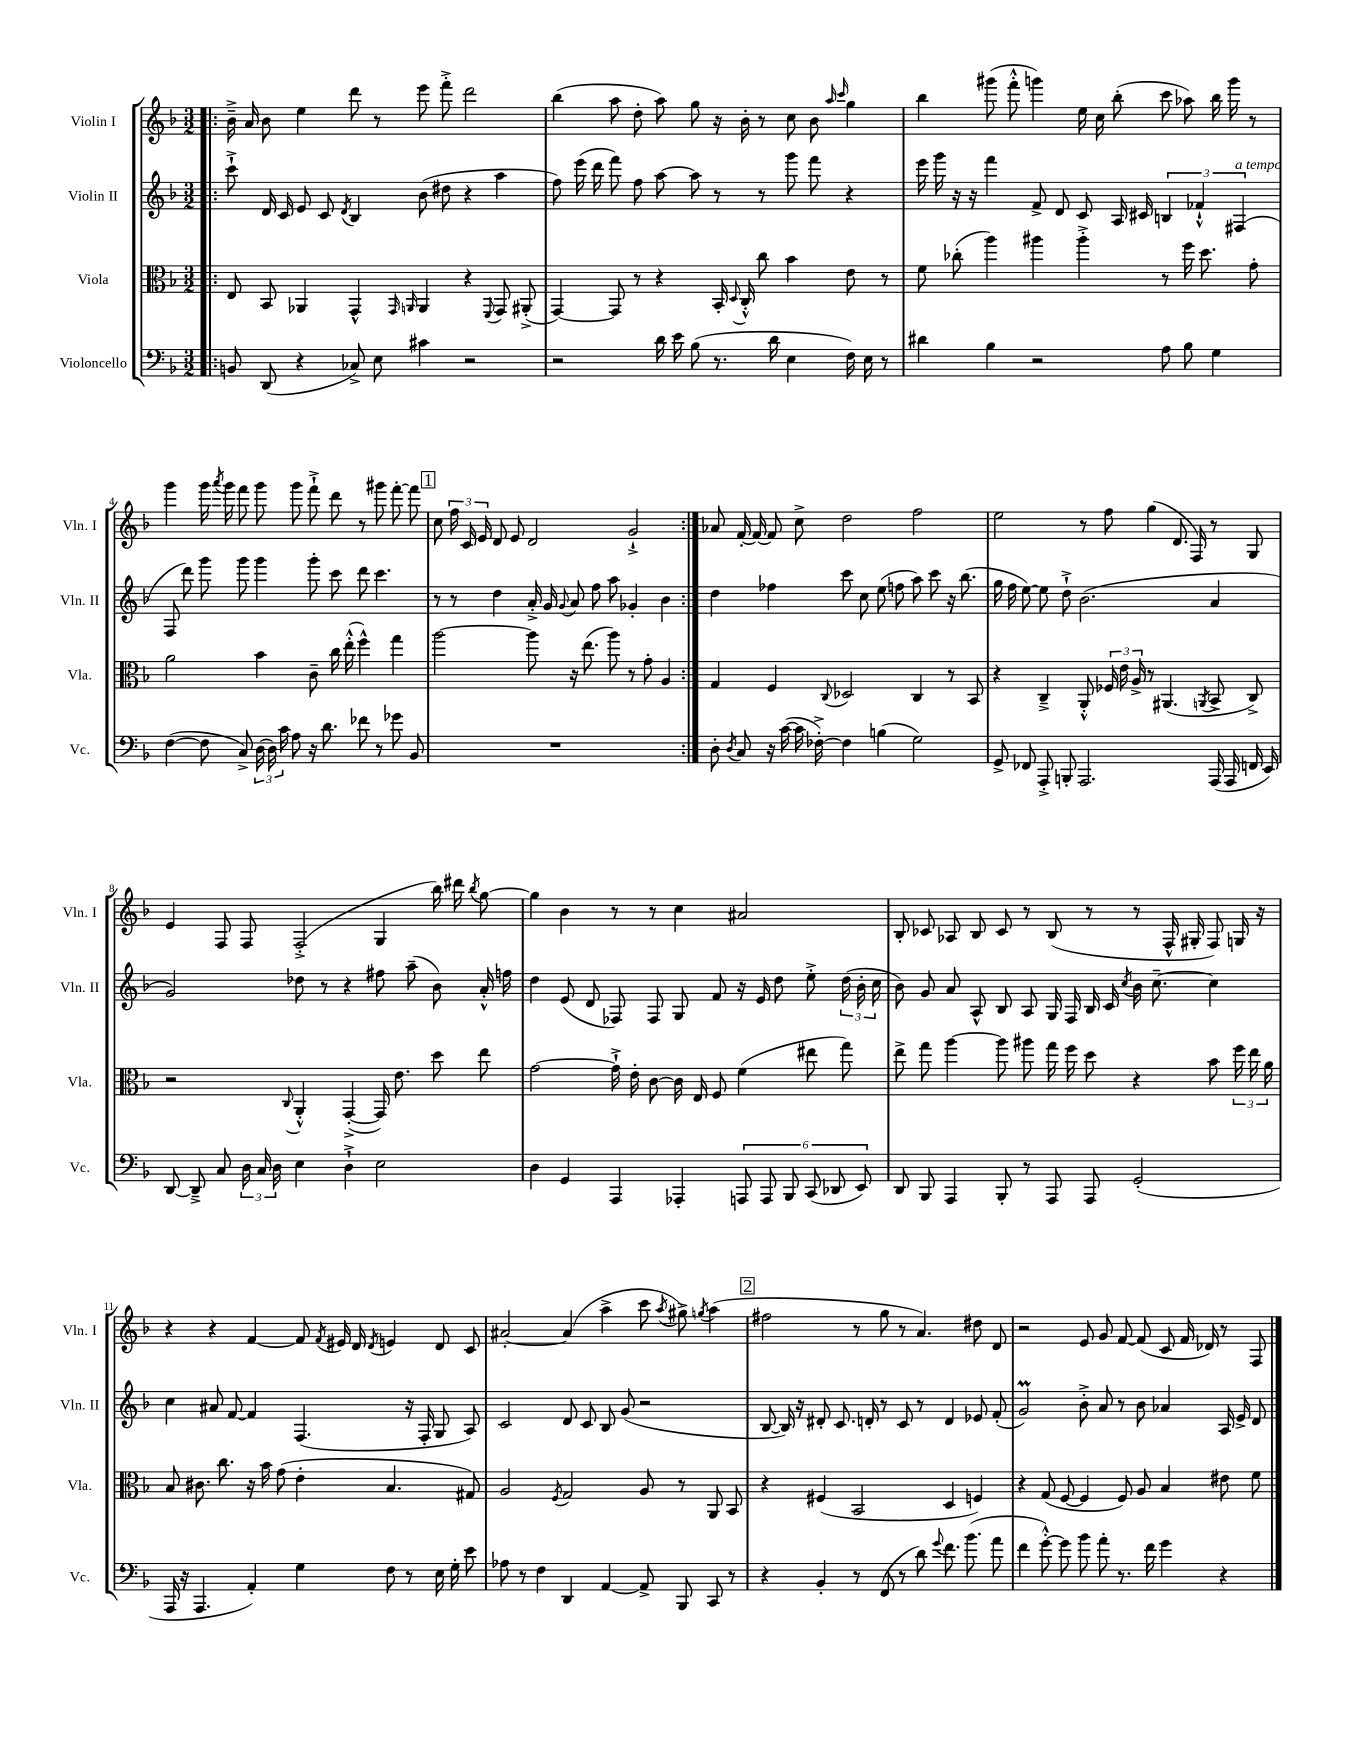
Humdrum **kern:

**kern	**kern	**kern	**kern
*staff4	*staff3	*staff2	*staff1
*clefF4	*clefC3	*clefG2	*clefG2
*k[b-]	*k[b-]	*k[b-]	*k[b-]
*M3/2	*M3/2	*M3/2	*M3/2
=!|:	=!|:	=!|:	=!|:
8BB/	8E/	8ccc`^\	16b-~^\
.	.	.	16a/
(8DD/	8BB-/	16d/	8b-\
.	.	16c/	.
4r	4AA-/	8e/	4ee\
.	.	8c/	.
.	.	8qd/	.
8C-^/)	4GG^^/	4B-/	8ddd\
8E\	.	.	8r
.	16qqGG/	.	.
.	16qqAA/	.	.
4c#\	4AA/	(8b-\	8eee\
.	.	8dd#\	8fff'^\
2r	4r	4r	2ddd\
.	8qqFF/	.	.
.	8GG/	4aa\	.
.	(8AA#'^/	.	.
=	=	=	=
2r	[4GG/)	8ff\)	(4bb-\
.	.	(16eee\	.
.	.	16ddd\	.
.	8GG/]	8fff\)	8aa\
.	8r	8ff\	8dd'\
16d\	4r	[8aa\	8aa\)
16e\	.	.	.
(8B-\	.	8aa\]	8gg\
8.r	16BB-'/	8r	16r
.	8qqD/	.	.
.	16C'^^/	.	16b-'\
.	8cc\	8r	8r
16d\	.	.	.
4E\	4b-\	8ggg\	8cc\
.	.	8fff\	8b-\
.	.	.	16qqaa/
.	.	.	16qqccc/
16F\)	8e\	4r	4gg\
16E\	.	.	.
8r	8r	.	.
=	=	=	=
4d#\	8f\	16eee\	4bb-\
.	.	16ggg\	.
.	(8cc-'\	16r	.
.	.	16r	.
4B-\	4aa\)	4fff\	(8ggg#\
.	.	.	8fff'^^\
2r	4aa#\	8f^/	4ggg\)
.	.	8d/	.
.	4aa#'^\	8c/	16ee\
.	.	.	16cc\
.	.	16A/	(8bb-'\
.	.	16c#/	.
8A\	8r	6B/	8ccc\
8B-\	16ff\	.	8aa-\)
.	.	6f-`^^/	.
.	8.dd\	.	.
4G\	.	.	16bb-\
.	.	.	16ggg\
.	.	(6F#/	.
.	8g'\	.	8r
=	=	=	=
([4F\	2a\	8F/	4ggg\
.	.	8ddd\)	.
8F\]	.	8ggg\	16ggg\
.	.	.	8qaaa/
.	.	.	16ggg\
8C^/)	.	8ggg\	8fff\
(24D\	4b-\	4ggg\	8ggg\
24D\)	.	.	.
24c\	.	.	.
8A\	.	.	8ggg\
16r	8c~\	8ggg'\	8fff`^\
8.d\	.	.	.
.	16cc\	8ccc\	8ddd\
.	(16ee'^^\	.	.
8f-\	4ff^^\)	8ddd\	8r
8r	.	4.ccc\	8ggg#\
8g-\	4gg\	.	[8fff'\
8BB-/	.	.	8fff\]
=	=	=	=
1.r	[2aa\	8r	8cc\
.	.	8r	24ff\
.	.	.	24c/
.	.	.	24e/
.	.	4dd\	8d/
.	.	.	8e/
.	8aa\]	16a'^/	2d/
.	.	16g/	.
.	.	8qqg/	.
.	16r	8a/	.
.	(8.ee\	.	.
.	.	8ff\	.
.	8aa\)	8aa\	.
.	8r	4g-'/	2g`^/
.	8g'\	.	.
.	4A/	4b-\	.
=:|!	=:|!	=:|!	=:|!
8D'\	4G/	4dd\	8a-/
8qD/	.	.	.
8C/	.	.	[16f'/
.	.	.	16f/_
16r	4F/	4ff-\	8f/]
([16c\	.	.	.
16c\]	.	.	8cc^\
[16F-'^\)	.	.	.
.	8qqC/	.	.
4F-\]	2D-/	8ccc\	2dd\
.	.	8cc\	.
(4B\	.	(8ee\	.
.	.	8ff\	.
2G\)	4C/	8aa\)	2ff\
.	.	8ccc\	.
.	8r	16r	.
.	.	(8.bb-\	.
.	8BB-/	.	.
=	=	=	=
8GG^/	4r	16gg\	2ee\
.	.	16ff\	.
8FF-/	.	[8ee\)	.
8AAA'^/	4C~^/	8ee\]	.
8BBB'/	.	8dd`^\	.
2.AAA/	8AA'^^/	(2.b-\	8r
.	24F-/	.	8ff\
.	24e\	.	.
.	24A^/	.	.
.	8r	.	(4gg\
.	(4.AA#/	.	.
.	.	.	8.d/
.	.	.	16F/)
.	8qAA/	.	.
(16AAA/	8BB-^/	4a/	8r
16AAA/	.	.	.
16FF/	8C^/)	.	8G/
16EE/)	.	.	.
=	=	=	=
[8DD/	2r	2g/)	4e/
8DD~^/]	.	.	.
8C/	.	.	8F/
24D\	.	.	8F/
24C/	.	.	.
24D\	.	.	.
.	8qqC/	.	.
4E\	4AA'^^/	8dd-\	(2F'^/
.	.	8r	.
4D`^\	([4GG'^/	4r	.
2E\	16GG/])	8ff#\	4G/
.	8.e\	.	.
.	.	(8aa~\	.
.	8dd\	8b-\)	16bb-\)
.	.	.	16ddd#\
.	.	.	8qbb-/
.	8ee\	16a'^^/	[8gg\
.	.	16ff\	.
=	=	=	=
4D\	[2g\	4dd\	4gg\]
4GG/	.	(8e/	4b-\
.	.	8d/	.
4AAA/	16g`^\]	8F-/)	8r
.	16e'\	.	.
.	[8c\	8F-/	8r
4AAA-'/	16c\]	8G/	4cc\
.	16E/	.	.
.	8F/	8f/	.
12AAA/	(4f\	16r	2a#/
.	.	16e/	.
12AAA/	.	.	.
.	.	8dd\	.
12BBB-/	.	.	.
(12CC/	8ee#\	8ee'^\	.
12DD-/	.	.	.
.	8gg\)	(24dd\	.
12EE/)	.	24b-'\	.
.	.	24cc\	.
=	=	=	=
8DD/	8ee^\	8b-\)	8B-'/
8BBB-/	8gg\	8g/	8c-/
4AAA/	[4aa\	8a/	8A-/
.	.	8A^^/	8B-/
8BBB-'/	8aa\]	8B-/	8c-/
8r	8aa#\	8A/	8r
8AAA/	16gg\	16G/	(8B-/
.	16ff\	16F/	.
8AAA/	8dd\	16B-/	8r
.	.	16c/	.
.	.	8qcc/	.
(2GG'/	4r	16b-\	8r
.	.	[8.cc~\	.
.	.	.	16F^^/
.	.	.	16G#'/
.	8b-\	4cc\]	8F/)
.	24ff\	.	16G/
.	24ee\	.	.
.	.	.	16r
.	24a\	.	.
=	=	=	=
16AAA/	8B-/	4cc\	4r
16r	.	.	.
4.AAA/	8.c#\	.	.
.	.	8a#/	4r
.	8.cc\	.	.
.	.	[8f/	.
4AA'/)	16r	4f/]	[4f/
.	16b-\	.	.
.	(8g\	.	.
4G\	4e'\	(4.F/	8f/]
.	.	.	8qf/
.	.	.	16e#/
.	.	.	16d/
.	.	.	8qd/
8F\	4.B-/	.	4e/
8r	.	16r	.
.	.	16F'/	.
16E\	.	8G/	8d/
16G'\	.	.	.
8e\	8G#/)	8A/)	8c/
=	=	=	=
8A-\	2A/	2c/	[2a#'/
8r	.	.	.
4F\	.	.	.
.	8qF/	.	.
4DD/	2G/	8d/	(4a#/]
.	.	8c/	.
[4AA/	.	8B-/	4aa^\
.	.	(8g/	.
8AA^/]	8A/	2r	8ccc\
.	.	.	8qaa/
8BBB-/	8r	.	8gg#^\)
.	.	.	8qgg/
8CC/	8AA/	.	(4aa\
8r	8BB-/	.	.
=	=	=	=
4r	4r	[8B-/	2ff#\
.	.	16B-/])	.
.	.	16r	.
4BB-'/	(4F#/	8d#'/	.
.	.	8.c/	.
8r	2BB-/	.	8r
.	.	16d'/	.
(8FF/	.	8r	8gg\
8r	.	8c/	8r
8d\)	.	8r	4.a/)
8qqg/	.	.	.
8.f\	4D/	4d/	.
(8.b-\	.	.	.
.	4F/)	8e-/	8dd#\
8a\	.	(8f'/	8d/
=	=	=	=
4f\	4r	2g/)	2r
[8g'^^\)	(8G/	.	.
8g\]	[8F/	.	.
8b-\	4F/]	8b-'^\	8e/
8a'\	.	8a/	8g/
8.r	8F/)	8r	[8f/
.	8A/	8b-\	(8f/]
16f\	.	.	.
4g\	4B-/	4a-/	8c/
.	.	.	16f/
.	.	.	16d-/)
4r	8e#\	16A/	8r
.	.	16e^/	.
.	8f\	8d/	8F/
==	==	==	==
*-	*-	*-	*-
